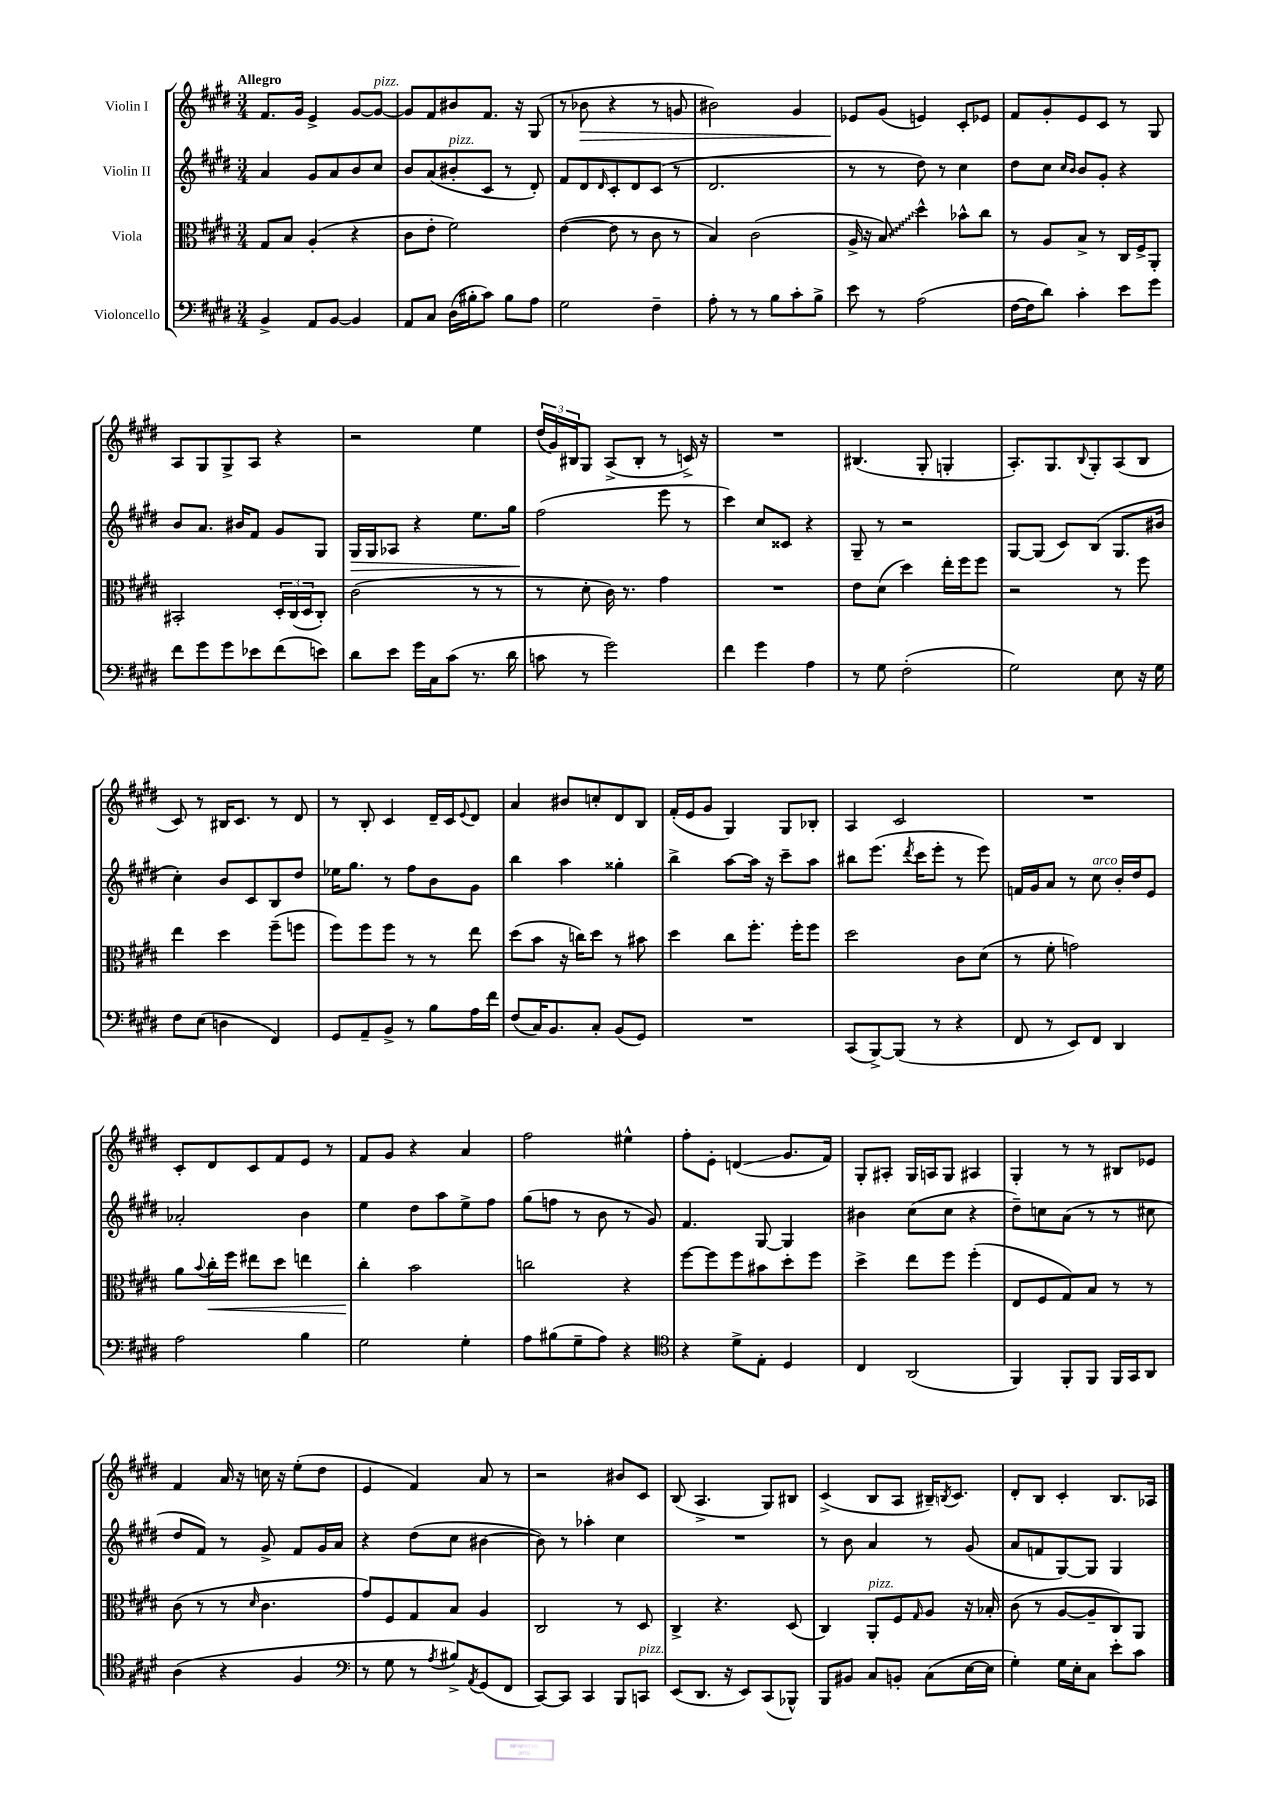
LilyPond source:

<<
\new StaffGroup <<
\new Staff = "s0" \with { instrumentName = "Violin I" } {
    \clef treble \key e \major \numericTimeSignature \time 3/4 \tempo "Allegro"
    fis'8. gis'16 e'4-> gis'8~ gis'8~^\markup { \italic "pizz." } |
    gis'8 fis'8 bis'8 fis'8. r16 gis8( |
    r8 bes'8\> r4 r8 g'8 |
    bis'2) gis'4 |
    ees'8\! gis'8( e'4) cis'8-. ees'8 |
    fis'8 gis'8-. e'8 cis'8 r8 gis8 |
    a8 gis8 gis8-> a8 r4 |
    r2 e''4 |
    \tuplet 3/2 { dis''16( gis'16) bis16 } gis8 a8->( bis8-. r8 c'16->) r16 |
    R2. |
    bis4.( gis8-. g4-. |
    a8.-.) gis8. \appoggiatura { b8 } gis8-. a8( b8 |
    cis'8) r8 bis16 cis'8. r8 dis'8 |
    r8 b8-. cis'4 dis'16-- cis'16 \appoggiatura { e'8 } dis'8 |
    a'4 bis'8 c''8-. dis'8 b8 |
    fis'16-.( e'16 gis'8 gis4) gis8 bes8-. |
    a4 cis'2 |
    R2. |
    cis'8-. dis'8 cis'8 fis'8 e'8 r8 |
    fis'8 gis'8 r4 a'4 |
    fis''2 eis''4-^ |
    fis''8-. e'8-. d'4\glissando( gis'8. fis'16) |
    gis8-. ais8-. gis16 a16 gis8 ais4 |
    gis4-. r8 r8 bis8 ees'8 |
    fis'4 a'16 r16 c''16 r16 e''8-.( dis''8 |
    e'4 fis'4) a'8 r8 |
    r2 bis'8 cis'8 |
    b8( a4.-> gis8) bis8 |
    cis'4->( b8 a8 bis16--) \acciaccatura { b8 } cis'8. |
    dis'8-. b8 cis'4-. b8. aes16 \bar "|." |
}
\new Staff = "s1" \with { instrumentName = "Violin II" } {
    \clef treble \key e \major \numericTimeSignature \time 3/4
    a'4 gis'8 a'8 b'8 cis''8 |
    b'8 a'8( bis'8-.^\markup { \italic "pizz." } cis'8 r8 dis'8-.) |
    fis'8 dis'8 \grace { dis'16 } cis'8-. dis'8 cis'8( r8 |
    dis'2. |
    r8 r8 dis''8) r8 cis''4 |
    dis''8 cis''8 \grace { cis''16 b'16 } b'8 gis'8-. r4 |
    b'8 a'8. bis'16 fis'8 gis'8 gis8 |
    gis16\> gis16 aes8 r4 e''8. gis''16 |
    fis''2\!( e'''8 r8 |
    cis'''4) cis''8 cisis'8 r4 |
    gis8-- r8 r2 |
    gis8~ gis8( cis'8) b8( gis8. bis'16 |
    cis''4-.) b'8 cis'8 b8 dis''8 |
    ees''16 gis''8. r8 fis''8 b'8 gis'8 |
    b''4 a''4 gisis''4-. |
    b''4-> a''8~ a''16 r16 cis'''8-- a''8 |
    bis''8 e'''8.( \acciaccatura { dis'''8 } cis'''16 e'''8-. r8 e'''8) |
    f'16 gis'16 a'8 r8 cis''8^\markup { \italic "arco" } b'16-. dis''16 e'8 |
    aes'2-. b'4 |
    e''4 dis''8 a''8 e''8-> fis''8 |
    gis''8( f''8 r8 b'8 r8 gis'8) |
    fis'4. gis8~ gis4 |
    bis'4 cis''8( cis''8 r4 |
    dis''8--) c''8 a'8( r8 r8 cis''8 |
    dis''8 fis'8) r8 gis'8-> fis'8 gis'16 a'16 |
    r4 dis''8( cis''8 bis'4~ |
    bis'8) r8 aes''4-. cis''4 |
    R2. |
    r8 b'8 a'4 r8 gis'8( |
    a'8 f'8 gis8~) gis8 gis4 \bar "|." |
}
\new Staff = "s2" \with { instrumentName = "Viola" } {
    \clef alto \key e \major \numericTimeSignature \time 3/4
    gis8 b8 a4-.( r4 |
    cis'8 e'8-. fis'2) |
    e'4~( e'8 r8 cis'8 r8 |
    b4) cis'2( |
    a16-> r16 \once \override Glissando.style = #'zigzag b8\glissando) dis''4-^ bes'8-^ cis''8 |
    r8 a8 b8-> r8 cis16 fis16-> a,8-. |
    bis,2-. \tuplet 3/2 { dis16-. cis16( dis16 } cis8-.) |
    cis'2( r8 r8 |
    r8 dis'8-. cis'16) r8. gis'4 |
    R2. |
    e'8 dis'8( dis''4) e''16-. fis''16 fis''8 |
    r2 r8 fis''8 |
    e''4 dis''4 fis''8--( f''8 |
    fis''8) fis''8 fis''8 r8 r8 e''8 |
    dis''8( b'8 r16 c''16) dis''8 r8 bis'8 |
    dis''4 cis''8 fis''8.-. fis''16-. fis''8 |
    dis''2 cis'8 dis'8( |
    r8 fis'8-. g'2) |
    a'8 \appoggiatura { b'8 } cis''16-.\< fis''16 eis''8 dis''8 e''4 |
    cis''4-.\! b'2 |
    c''2 r4 |
    fis''8~ fis''8 fis''8 bis'8 dis''8-. fis''8 |
    dis''4-> e''8 fis''8 fis''4-.( |
    e8 fis8 gis8) b8 r8 r8 |
    cis'8( r8 r8 \grace { dis'16 } cis'4. |
    gis'8) fis8 gis8 b8 a4 |
    cis2 r8 dis8 |
    cis4-> r4. dis8( |
    cis4) a,8-.^\markup { \italic "pizz." } fis8 \grace { gis16 } a8 r16 bes16-. |
    cis'8( r8 a8~ a8-- cis8) a,8 \bar "|." |
}
\new Staff = "s3" \with { instrumentName = "Violoncello" } {
    \clef bass \key e \major \numericTimeSignature \time 3/4
    b,4-> a,8 b,8~ b,4 |
    a,8 cis8 dis16( bis16-. cis'8) bis8 a8 |
    gis2 fis4-- |
    a8-. r8 r8 b8 cis'8-. b8-> |
    e'8 r8 a2( |
    fis16~ fis16 dis'8) cis'4-. e'8 gis'8 |
    fis'8 gis'8 gis'8 ees'8 fis'8( e'8) |
    dis'8 e'8 gis'16 cis16 cis'8( r8. dis'16 |
    c'8 r8 gis'2) |
    fis'4 gis'4 a4 |
    r8 gis8 fis2-.( |
    gis2) e8 r16 gis16 |
    fis8 e8( d4 fis,4) |
    gis,8 a,8-- b,8-> r8 b8 a16 fis'16 |
    fis8( cis16) b,8. cis8-. b,8( gis,8) |
    R2. |
    cis,8( b,,8~->) b,,8( r8 r4 |
    fis,8 r8 e,8) fis,8 dis,4 |
    a2 b4 |
    gis2 gis4-. |
    a8 bis8( gis8-- a8) r4 |
    \clef tenor r4 dis'8-> e8-. dis4 |
    cis4 a,2( |
    fis,4) fis,8-. fis,8 fis,16 gis,16 a,8 |
    a4( r4 fis4 |
    \clef bass r8 gis8 r8 \acciaccatura { a8 } bis8->) \acciaccatura { a,8 } gis,8( fis,8 |
    cis,8~) cis,8 cis,4 b,,8 c,8^\markup { \italic "pizz." } |
    e,8( dis,8. r16 e,8) cis,8( bes,,8-^) |
    b,,8 bis,8 cis8 b,8-. cis8( e16~ e16 |
    gis4-.) gis16 e16-. cis8 e'8-. cis'8 \bar "|." |
}
>>
>>
\layout { \context { \Score \remove "Bar_number_engraver" } }
